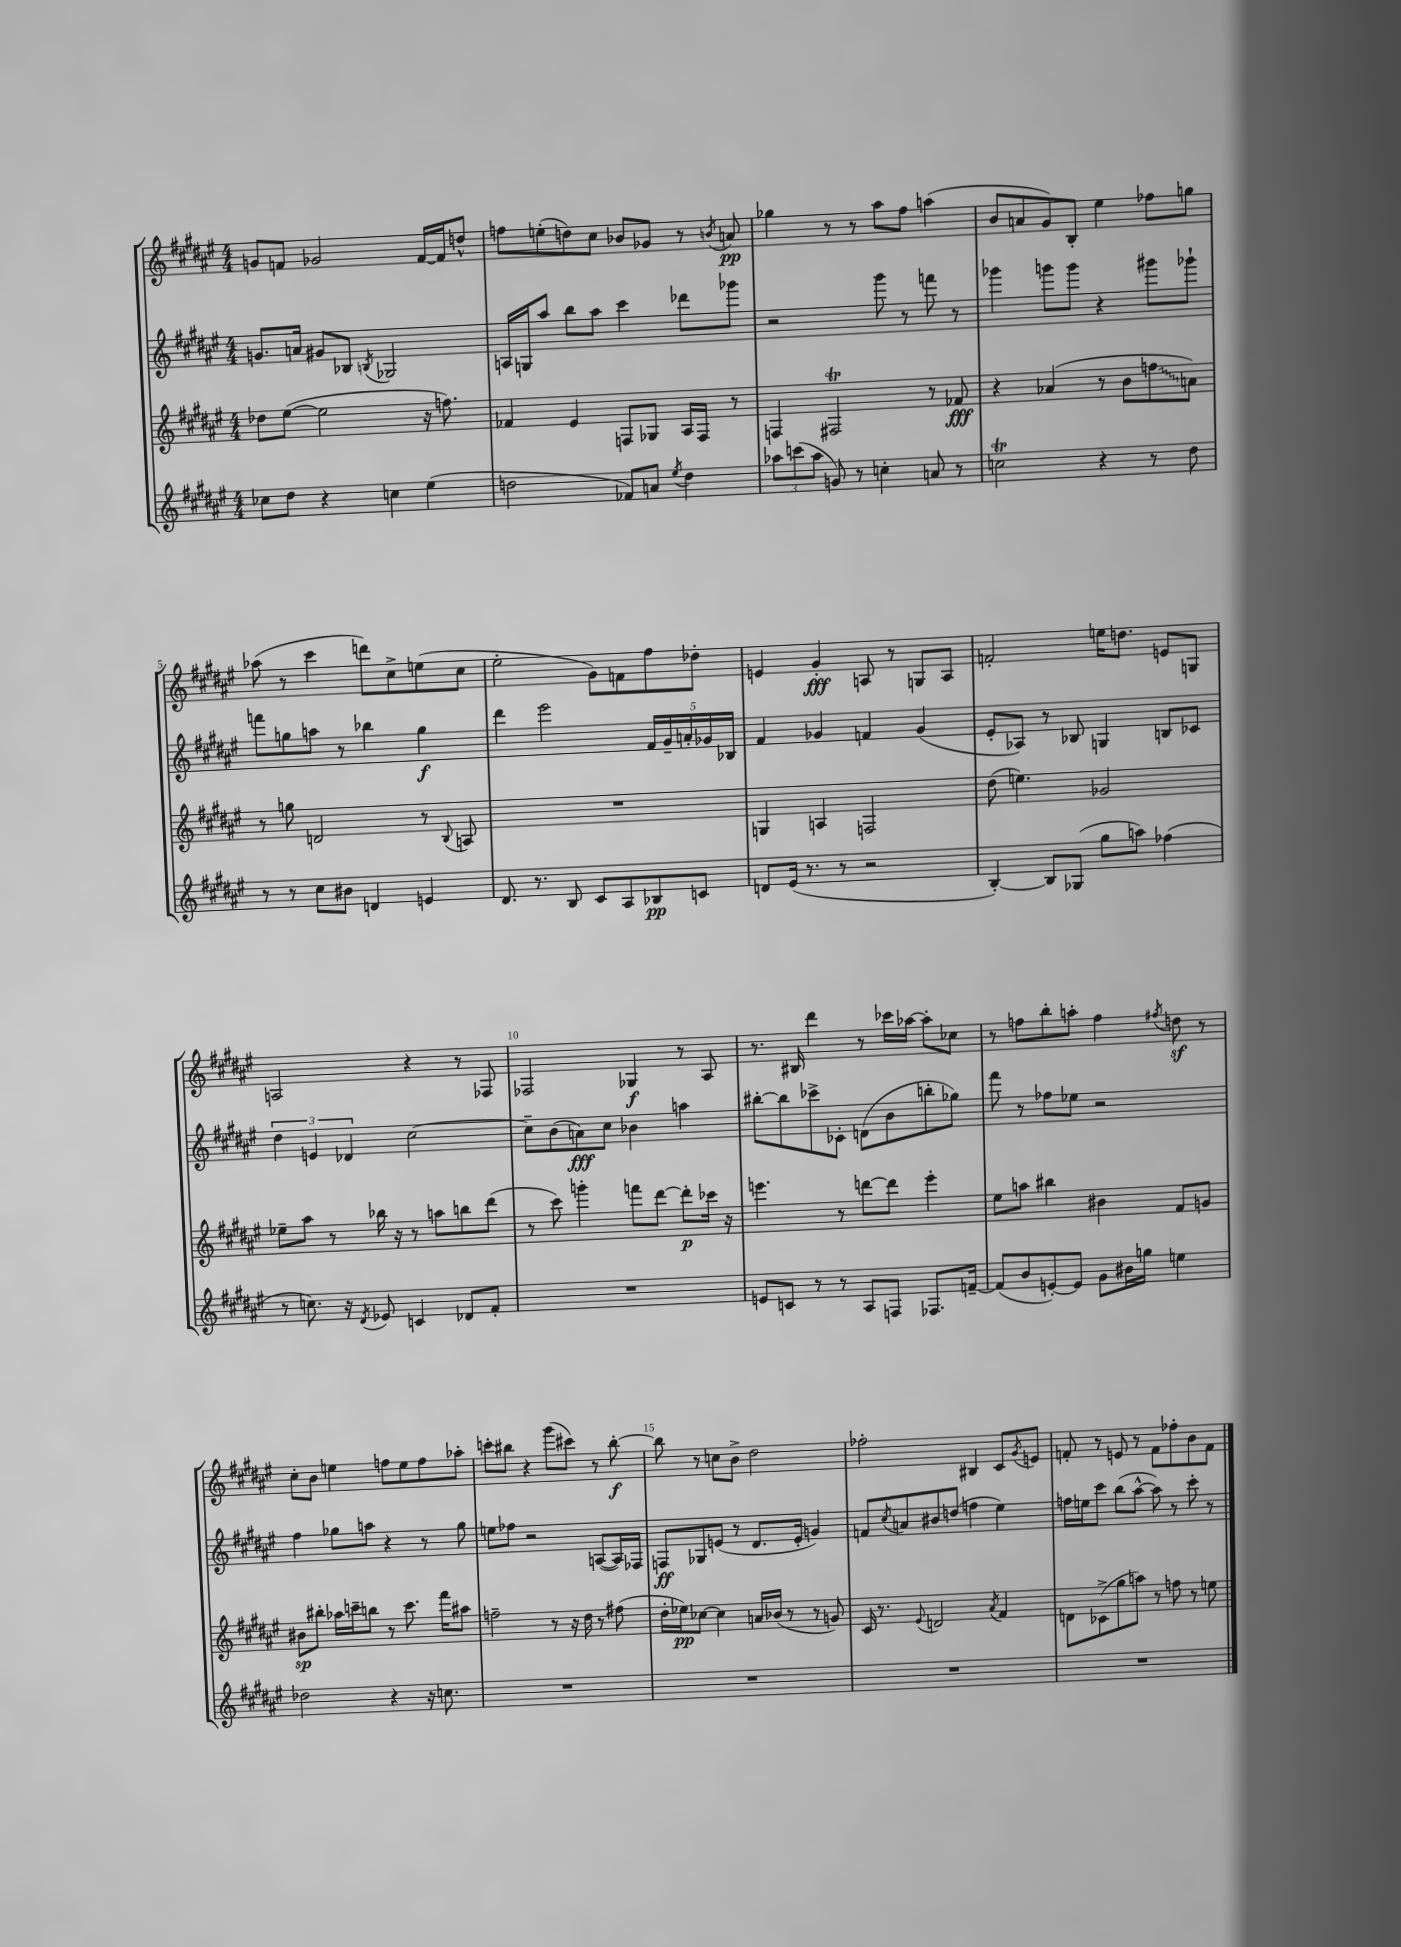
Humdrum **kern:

**kern	**kern	**kern	**kern
*staff4	*staff3	*staff2	*staff1
*clefG2	*clefG2	*clefG2	*clefG2
*k[f#c#g#d#a#e#]	*k[f#c#g#d#a#e#]	*k[f#c#g#d#a#e#]	*k[f#c#g#d#a#e#]
*M4/4	*M4/4	*M4/4	*M4/4
8cc-\L	8dd-\L	8.g/L	8g/L
8dd#\J	([8ee#\J	.	8f/J
.	.	16a/Jk	.
4r	2ee#\]	8g#/L	2g-/
.	.	8B-/J	.
.	.	8qB/	.
4cc\	.	2G-/	.
(4ee#\	16r	.	[16f/LL
.	8.ff\)	.	16f/]J
.	.	.	8dd^^/J
=	=	=	=
2dd\	4f-/	16A/LL	8ff\L
.	.	16G/J	.
.	.	8aa#/J	(8ee'\
.	4e#/	8bb\L	8dd\)
.	.	8aa#\J	8cc#\J
8f-/L)	8F/L	4ccc#\	8b-/L
8a/J	8G-/J	.	8g-/J
8qee#/	.	.	.
4dd\	16A#/LL	8ddd-\L	8r
.	16F/JJ	.	.
.	.	.	8qb/
.	8r	8ggg-\J	8a/
=	=	=	=
12aa-\L	4F/	2r	4gg-\
(12ccc\	.	.	.
12aa-\J	.	.	.
8g/)	2F#/	.	8r
8r	.	.	8r
4cc'\	.	8ggg#\	8aa#\L
.	.	8r	8ff#\J
8a/	8r	8fff\	(4aa\
8r	8f-/	8r	.
=	=	=	=
2cc\	4r	4ggg-\	8b/L
.	.	.	8a/
.	(4a-/	8ggg\L	8g#/)
.	.	8ggg\J	8B'/J
4r	8r	4r	4ee#\
.	8b\L	.	.
8r	8ff\	8ggg#\L	8ff-\L
8dd#\	8a\J)	8ggg-`\J	8gg\J
=	=	=	=
8r	8r	8fff\L	(8aa-\
8r	8gg\	8gg\	8r
8cc#\L	2d/	8aa\J	4ccc#\
8b#\J	.	8r	.
4d/	.	4bb-\	8ddd\L)
.	.	.	8cc#^\
4e/	8r	4gg\	(8ee\
.	8qqB/	.	.
.	8A/	.	8cc#\J
=	=	=	=
8.d#/	1r	4ddd#\	2ee#'\
8.r	.	.	.
.	.	2eee#\	.
8B/	.	.	.
8c#/L	.	.	8g#\L)
8A#/	.	.	8f\
8B-/	.	20f#/LL	8ff#\
.	.	20g#~/	.
.	.	20a'/	.
8c/J	.	.	8dd-'\J
.	.	20g-/	.
.	.	20B-/JJ	.
=	=	=	=
8d/L	4G/	4f#/	4e/
(16e#/Jk	.	.	.
8.r	.	.	.
.	4A/	4g-/	4g#'/
8r	.	.	.
2r	2F/	4f/	8A/
.	.	.	8r
.	.	(4g-/	8G/L
.	.	.	8A/J
=	=	=	=
[4B'/)	(8dd#\	8e#'/L	2f'/
.	4.ee\)	8A-/J)	.
8B/]L	.	8r	.
(8G-/J	.	8B-/	.
8gg#\L	2g-/	4G/	16ee\LK
.	.	.	8.dd\J
8aa\J)	.	.	.
(4ff-\	.	8B/L	8e/L
.	.	8c-/J	8G/J
=	=	=	=
8r	8ee-~\L	6dd#\	2A/
8.cc\)	8aa#\J	.	.
.	.	6e/	.
.	8r	.	.
16r	.	.	.
.	.	6d-/	.
8qd#/	.	.	.
8e-/	16bb-\	.	.
.	16r	.	.
4c/	8r	[2cc#\	4r
.	8aa\L	.	.
8d-/L	8bb\	.	8r
8f#'/J	(8ddd#\J	.	8F-/
=	=	=	=
1r	8r	8cc#~\]L	2F-/
.	8ccc#\)	(8b\	.
.	4ggg'\	8a\)	.
.	.	8cc#\J	.
.	8fff\L	4b-\	4G-/
.	[8ddd#\J	.	.
.	8ddd#'\]L	4aa\	8r
.	16ccc-\Jk	.	8A#/
.	16r	.	.
=	=	=	=
8e/L	4.eee\	[8bb#'\L	8.r
8c/J	.	8bb#\]	.
.	.	.	16B#/
8r	.	8ccc-^\	4ddd#\
8r	8r	8c-'\J	.
8A#/L	[8ddd\L	(8d\L	8r
8F/J	8ddd\]J	8b\	16ccc-\LL
.	.	.	[16aa-\JJ
8.F-/L	4eee'\	8bb'\	8aa-'\]L
.	.	8gg-\J)	8cc-\J
[16f~/Jk	.	.	.
=	=	=	=
(8f/]L	8ee#\L	8fff#\	8r
8b/	8aa\J	8r	8ff\L
[8e'/)	4bb#\	8ff-\L	8bb'\
8e/]J	.	8ee-\J	8aa'\J
8g#\L	4b#\	2r	4ff\
16b#\L	.	.	.
16gg\JJ	.	.	.
.	.	.	8qff#/
4ee\	8f#/L	.	8dd\
.	8g/J	.	8r
=	=	=	=
2dd-\	8b#\L	4ff#\	8cc#'\L
.	8bb#'\J	.	8b\J
.	16aa-\LL	8gg-\L	4ee\
.	16ccc~\J	.	.
.	8bb\J	8aa\J	.
4r	8r	4r	8ff\L
.	8.ccc\	.	8ee\
16r	.	8r	8ff\
8.cc\	16fff#\LK	.	.
.	8aa#\J	8gg-\	8aa-'\J
=	=	=	=
1r	2ff~\	8ee\L	8ccc'\L
.	.	8ff-\J	8bb#\J
.	.	2r	4r
.	8r	.	(8ggg#\L
.	16r	.	8ccc#\J)
.	16dd#\	.	.
.	8r	([8A/L	8r
.	(8ff#\	16A/]L)	[8bb#'\
.	.	16F-/JJ	.
=	=	=	=
1r	16dd#'\LL	8F/L	8bb#\]
.	16ee-\J)	.	.
.	[8cc-\J	8G-/	8r
.	4cc-\]	(8e/J	8cc\L
.	.	8r	8b^\J
.	16a/LL	8.d#/L	2dd#\
.	(16b-/JJ	.	.
.	8r	.	.
.	.	16e'/Jk	.
.	8r	4g/)	.
.	8g/)	.	.
=	=	=	=
1r	16c#/	8f/L	2ff-'\
.	8.r	.	.
.	.	8qcc#/	.
.	.	8a/	.
.	8qqe#/	.	.
.	2d/	8b#/	.
.	.	(8dd/J	.
.	.	4ff\	4B#/
.	8qa#/	.	.
.	4f#/	4ee#\)	8c#/L
.	.	.	8qg#/
.	.	.	8e/J
=	=	=	=
1r	8d\L	16ff\LL	8f'/
.	.	16ee\J	.
.	(8c-^\	8ccc#\J	8r
.	8gg#\	(8bb\L	8e/
.	8aa\J)	[8aa#^^\J	8r
.	8r	8aa#\])	8f\L
.	8ff\	8r	8ff-'\
.	8r	8ccc#'\	8b\
.	8ee\	8r	8f\J
==	==	==	==
*-	*-	*-	*-
